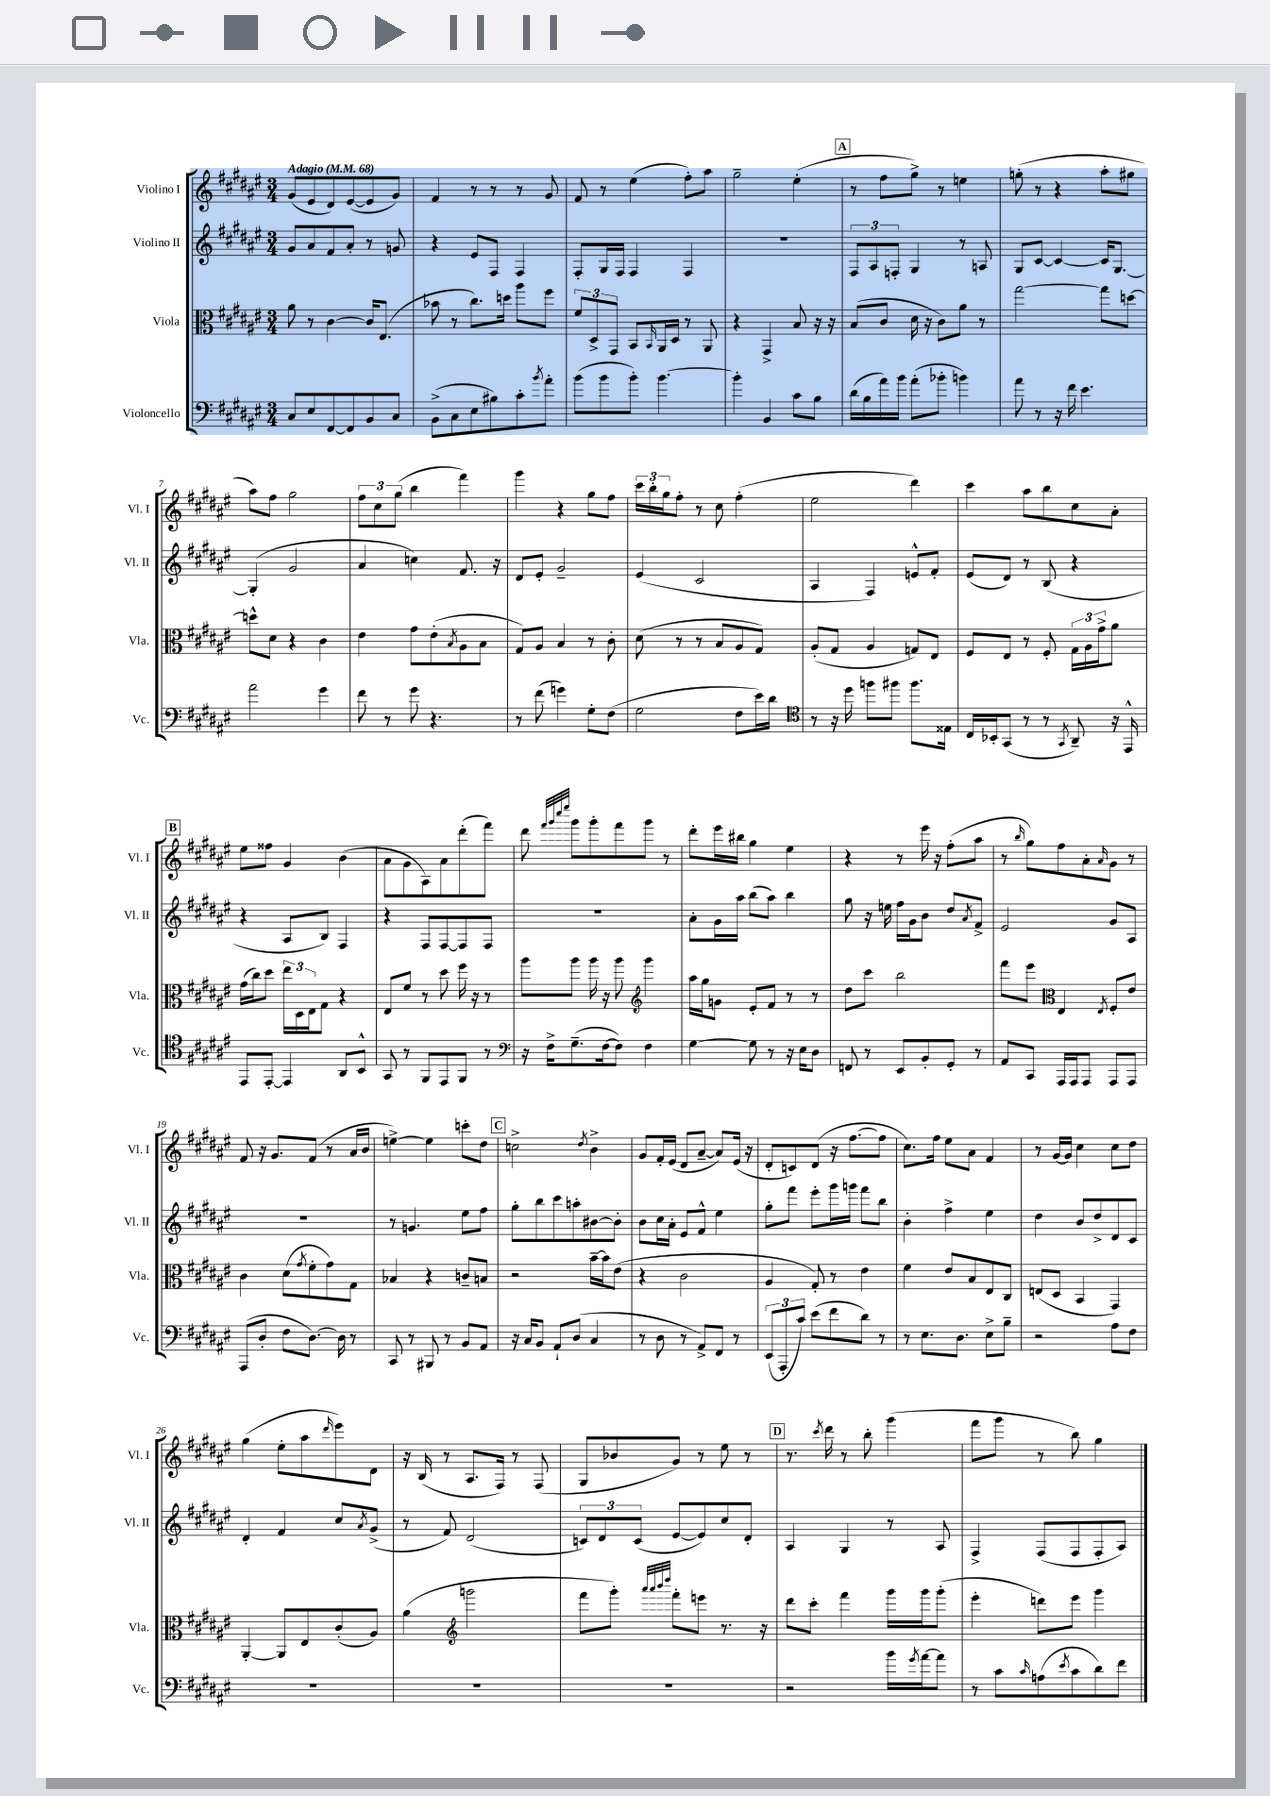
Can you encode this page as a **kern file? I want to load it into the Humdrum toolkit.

**kern	**kern	**kern	**kern
*staff4	*staff3	*staff2	*staff1
*clefF4	*clefC3	*clefG2	*clefG2
*k[f#c#g#d#a#e#]	*k[f#c#g#d#a#e#]	*k[f#c#g#d#a#e#]	*k[f#c#g#d#a#e#]
*M3/4	*M3/4	*M3/4	*M3/4
*MM68	*MM68	*MM68	*MM68
8C#	8a#	8g#	(8g#
8E#	8r	8a#	8e#
[8FF#	[4c#	8f#	8d#)
8FF#]	.	8a#'	([8e#
8BB	16c#]	8r	8e#]
.	(8.E#	.	.
8C#	.	8g	8g#)
=	=	=	=
(8BB^	8b-	4r	4f#
8C#	8r	.	.
8E#	8.cc#)	8e#	8r
8B#)	.	8F#	8r
.	16dd	.	.
8c#'	8aa#	4F#	8r
8qb	.	.	.
8a#'	8ff#	.	8g#
=	=	=	=
(8b	12f#	8F#'	8f#
.	12D#^	.	.
8b	.	16G#	8r
.	12GG#	.	.
.	.	16F#	.
8b')	8BB	4F#	(4ee#
.	16qqBB	.	.
[4.b	16AA#	.	.
.	16D#	.	.
.	8r	4F#	8ff#')
.	8AA#	.	8aa#
=	=	=	=
4b']	4r	2.r	2gg#~
4BB	4GG#^	.	.
8c#	8B	.	(4ee#'
8B	16r	.	.
.	16r	.	.
=	=	=	=
(16d#	(8B	12F#	8r
16B	.	.	.
.	.	12A#	.
16a#)	8c#	.	8ff#
.	.	12F'	.
16b	.	.	.
(8a#'	16d#	4G#	8gg#^)
.	16r	.	.
8b-'	8c#)	.	8r
4b)	8a#	8r	4ee
.	8r	8A	.
=	=	=	=
8a#	[2gg#	8G#	(8gg'
8r	.	[8c#	8r
16r	.	4c#_	4r
16f#	.	.	.
4.e#	.	.	.
.	8gg#]	16c#]	8aa#'
.	.	[8.G#	.
.	[8dd	.	8gg#
=	=	=	=
2a#	8dd^^]	(4G#']	8aa#)
.	8d#	.	8ff#
.	4r	2g#	2gg#
4g#	4c#	.	.
=	=	=	=
8f#	4e#	4a#	12ff#
.	.	.	12cc#
8r	.	.	.
.	.	.	(12gg#
8g#	8g#	4cc)	4bb
4.r	(8e#'	.	.
.	8qB	.	.
.	8A#	8.f#	4fff#)
.	8B	.	.
.	.	16r	.
=	=	=	=
8r	8G#)	8d#	4ggg#
(8f#	8A#	8e#'	.
4g)	4B	2g#~	4r
8G#'	8r	.	8gg#
(8F#	8c#'	.	8ff#
=	=	=	=
2G#	(8d#	(4e#	24ccc#
.	.	.	24bb'
.	.	.	24gg#
.	8r	.	8ff#'
.	8r	2c#	8r
.	8B	.	8cc#
8F#	8A#	.	(4ff#'
16e#)	8G#)	.	.
16d#	.	.	.
=	=	=	=
*clefC4	*	*	*
8r	(8A#'	4A#	2ee#
16r	8G#	.	.
16dd#	.	.	.
8ff	4A#	4F#)	.
8ff#	.	.	.
8.ff#	8G)	8e^^	4ddd#)
.	8E#	8f#'	.
16E##	.	.	.
=	=	=	=
16C#	8F#	(8e#	4ccc#
16BB-'	.	.	.
(8GG#	8E#	8d#)	.
8r	8r	8r	8aa#
8r	8F#'	(8B	8bb
8qGG#	.	.	.
8AA#~)	24G#	4r	8cc#
.	24A#	.	.
.	24g#^	.	.
16r	8a#	.	8a#'
16EE#^^	.	.	.
=	=	=	=
8EE#	(16g#	4r	8ee#
.	16cc#)	.	.
[8EE#'	8dd#	.	8ff##
4EE#]	24ee#	8A#	4g#
.	24D#	.	.
.	24E#	.	.
.	8G#	8B)	.
8AA#	4r	4F#	(4b
8BB^^	.	.	.
=	=	=	=
8GG#	8E#	4r	8a#
8r	8f#	.	8g#
8FF#	8r	8F#	8A#)
8EE#	8dd#	[8F#	8a#
8FF#	16ff#	8F#]	(8ddd#'
.	16r	.	.
8r	8r	8F#	8fff#)
=	=	=	=
*clefF4	*	*	*
16r	8aa#	2.r	8ddd#
16F#^	.	.	.
.	.	.	32qqfff#
.	.	.	32qqggg#
.	.	.	32qqcccc#
.	.	.	32qqeeee#
(8.G#~	8aa#	.	8ggg#
.	16aa#	.	8ggg#'
[16F#	16r	.	.
8F#])	8aa#	.	8fff#
*	*clefG2	*	*
4F#	4ggg#	.	8ggg#
.	.	.	8r
=	=	=	=
[4G#	16aa#	8a#'	8ddd#'
.	16gg#	.	.
.	8g	16g#	16eee#
.	.	16aa#	16bb#
8G#]	8e#'	(8bb	4gg#
8r	8f#	8aa#)	.
16r	8r	4bb	4ee#
16E#	.	.	.
8D#	8r	.	.
=	=	=	=
8FF	8dd#	8gg#	4r
8r	8ccc#	16r	.
.	.	16ee	.
8EE#	2bb	16ff#	8r
.	.	16g#	.
8BB'	.	8b	16eee#
.	.	.	16r
8GG#'	.	8dd#	(8ff#'
.	.	8qa#	.
8r	.	8f#^	8aa#
=	=	=	=
8AA#	8fff#	2e#	8r
.	.	.	16qqbb
8CC#	8eee#	.	8gg#)
*	*clefC3	*	*
16AAA#	4E#	.	8ff#
16AAA#	.	.	.
8AAA#	.	.	8a#'
.	8qE#	.	16qqa#
8AAA#	8F#'	8g#	8g#
8AAA#	8e#	8A#	8r
=	=	=	=
(8AAA#	4c#	2.r	8f#
8D#'	.	.	16r
.	.	.	8.g#
8F#	(8d#	.	.
.	8qg#	.	.
[8.D#)	8f#'	.	(8f#
.	8g#)	.	8r
16D#]	.	.	.
8r	8G#	.	16a#
.	.	.	16b
=	=	=	=
8CC#	4B-	8r	[4ee^)
8r	.	4.g	.
8BBB#	4r	.	4ee]
8r	.	.	.
8BB	8c~	8ee#	8ccc'
8AA#	8B	8ff#	8dd#
=	=	=	=
16r	2r	8gg#'	2cc^
16C#	.	.	.
8BB	.	8bb	.
8AA#`	.	8ccc#	.
(8D#	.	8aa'	.
.	.	.	8qdd#
4C#	[16b~	[8b#	4b^
.	16b]	.	.
.	(8e#	8b#']	.
=	=	=	=
8r	4r	8b	8g#
8D#	.	16cc#	16f#'
.	.	16a#'	(16e#
8r	2c#	8e#	8d#
8AA#^)	.	8f#^^	[8a#~
8FF#	.	4ee#	8a#])
8r	.	.	(16e#
.	.	.	16r
=	=	=	=
(12EE#	4A#	8gg#'	8d#'
12AAA#'	.	.	.
.	.	8fff#	8c)
12c#)	.	.	.
(8e#	8G#')	8eee#'	(8d#
8f#	8r	16ggg#	16r
.	.	16ggg	[8.ff#
8d#)	4e#	8fff#	.
8r	.	8bb	8ff#]
=	=	=	=
8r	4f#	4b'	8.cc#)
8.E#	.	.	.
.	.	.	16ff#
.	8e#	4ff#^	8ee#
8.D#	.	.	.
.	8B	.	8a#
8E#^	8E#	4ee#	4f#
8B~	8C#	.	.
=	=	=	=
2r	(8E	4dd#	8r
.	8D#	.	[16g#
.	.	.	16g#]
.	4BB	8b	4cc#
.	.	8dd#^	.
8A#	4GG#)	8d#	8cc#
8F#	.	8c#	8dd#
=	=	=	=
2.r	[4AA#'	4d#'	(4gg#
.	8AA#]	4f#	8ee#'
.	8E#	.	8aa#
.	.	.	16qqddd#
.	(8c#'	8cc#	8eee#)
.	.	8qa#	.
.	8A#)	(8g#^	8d#
=	=	=	=
2.r	(4a#	8r	16r
.	.	.	(16B
.	.	8f#)	8r
*	*clefG2	*	*
.	2ggg	(2d#	8.A#
.	.	.	16F#)
.	.	.	8r
.	.	.	(8F#
=	=	=	=
2.r	8fff#	12c)	8G#
.	.	12d#	.
.	8ggg#')	.	8b-
.	.	(12c	.
.	32qqaaa#	.	.
.	32qqaaa#	.	.
.	32qqbbb	.	.
.	32qqdddd#	.	.
.	8fff#'	[8e#	8g#)
.	8eee	8e#])	8r
.	8.r	8cc#	8ee#
.	.	8d#'	8r
.	16r	.	.
=	=	=	=
2r	8ddd#	4A#	8.r
.	8ccc#'	.	.
.	.	.	8qccc#
.	.	.	16ddd#
.	4fff#	4G#	8r
.	.	.	8bb'
16b	16ggg#	8r	(4ggg#
8qg#	.	.	.
[16a#	16ggg#	.	.
8a#]	(8ggg#'	8A#	.
=	=	=	=
8r	4eee#'	4F#^	8fff#
8c#	.	.	8ggg#
16qqc#	.	.	.
(8A	8ddd)	(8F#	8r
8qe#	.	.	.
8c#	8eee#	8F#	8bb)
8d#)	4ggg#	8F#'	4gg#
8f#	.	8A#)	.
==	==	==	==
*-	*-	*-	*-
